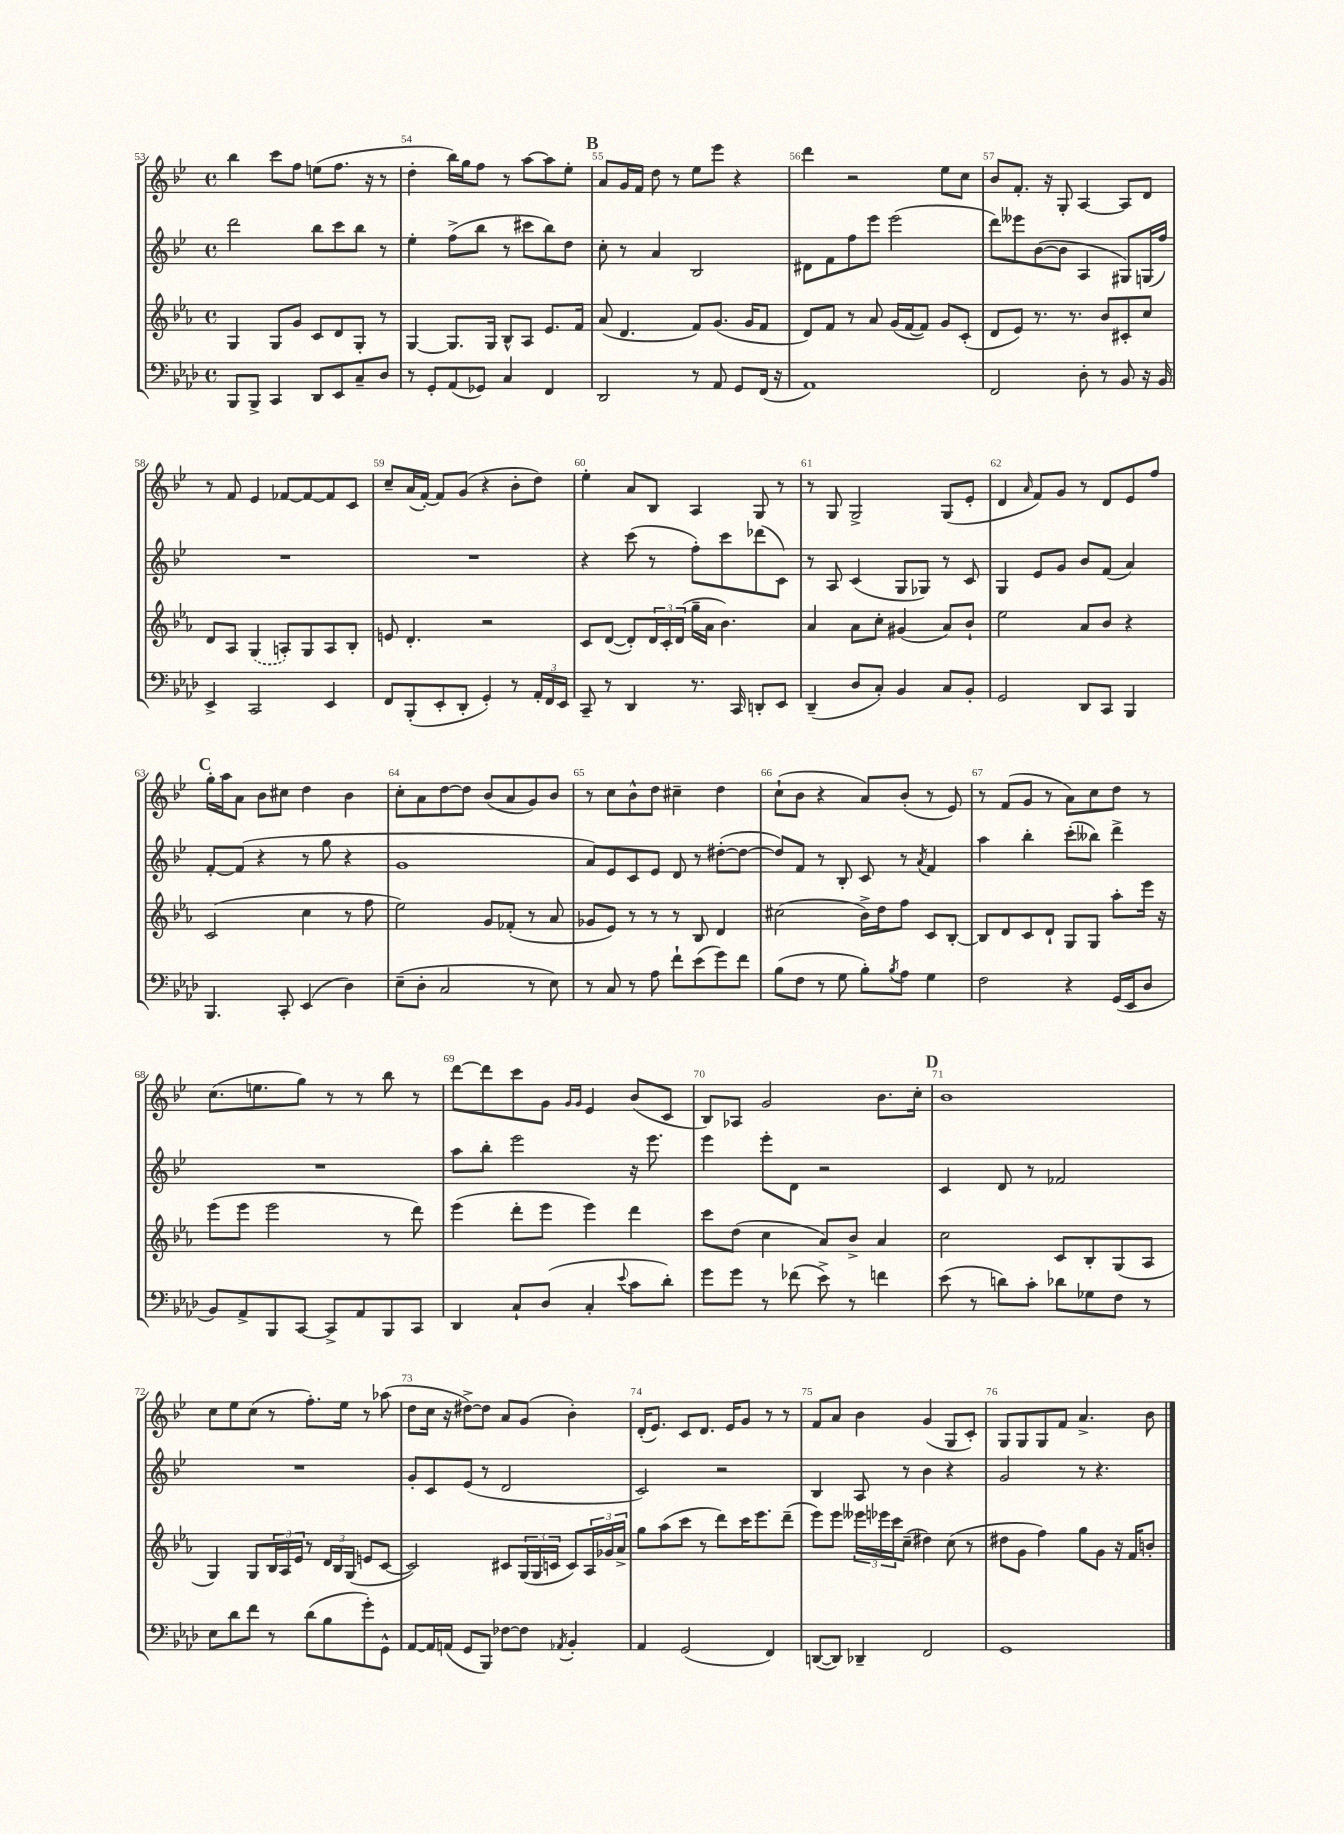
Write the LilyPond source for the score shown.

<<
\new StaffGroup <<
\new Staff = "s0" {
    \clef treble \key bes \major \defaultTimeSignature \time 4/4
    bes''4 c'''8 f''8 e''8( f''8. r16 r8 |
    d''4-. bes''16) g''16 f''8 r8 a''8~ a''8 ees''8-. |
    \mark \markup { \bold "B" } a'8 g'16 f'16 d''8 r8 ees''8 ees'''8 r4 |
    d'''4 r2 ees''8 c''8 |
    bes'8 f'8.-. r16 g8-. a4~ a8 d'8 |
    r8 f'8 ees'4 fes'8~ fes'8~ fes'8 c'8 |
    c''8-- a'16( f'16~-.) f'8 g'8( r4 bes'8-. d''8) |
    ees''4-. a'8 bes8 a4 g8 r8 |
    r8 g8 g2-> g8( ees'8-. |
    d'4 \grace { a'16 } f'8) g'8 r8 d'8 ees'8 f''8 |
    \mark \markup { \bold "C" } g''16-. a''16 a'8 bes'8 cis''8 d''4 bes'4 |
    c''8-. a'8 d''8~ d''8 bes'8( a'8 g'8) bes'8 |
    r8 c''8 bes'8-^ d''8 cis''4-- d''4 |
    c''8-!( bes'8 r4 a'8) bes'8-.( r8 ees'8) |
    r8 f'8( g'8 r8 a'8) c''8 d''8 r8 |
    c''8.( e''8. g''8) r8 r8 bes''8 r8 |
    d'''8~ d'''8 c'''8 g'8 \grace { g'16 g'16 } ees'4 bes'8( c'8 |
    bes8) aes8 g'2 bes'8. c''16-. |
    \mark \markup { \bold "D" } bes'1 |
    c''8 ees''8 c''8( r8 f''8.-.) ees''16 r8 aes''8( |
    d''8 c''16 r16 dis''8~->) dis''8 a'8 g'8( bes'4-.) |
    d'16-.( ees'8.) c'8 d'8. ees'16 g'8 r8 r8 |
    f'8 a'8 bes'4 g'4( g8 c'8-.) |
    g8 g8 g8 f'8 a'4.-> bes'8 \bar "|." |
}
\new Staff = "s1" {
    \clef treble \key bes \major \defaultTimeSignature \time 4/4
    d'''2 bes''8 c'''8 bes''8 r8 |
    ees''4-. f''8->( bes''8 r8 cis'''8 bes''8) d''8 |
    \mark \markup { \bold "B" } c''8-. r8 a'4 bes2 |
    dis'8 f'8 f''8 ees'''8 ees'''2( |
    d'''8) eeses'''8 bes'8~( bes'8 a4 gis8) g16( f''16) |
    R1 |
    R1 |
    r4 c'''8( r8 f''8-.) c'''8 des'''8( c'8) |
    r8 a8 c'4( g8 ges8) r8 c'8 |
    g4 ees'8 g'8 bes'8 f'8( a'4) |
    \mark \markup { \bold "C" } f'8~-. f'8( r4 r8 g''8 r4 |
    g'1 |
    a'8) ees'8 c'8 ees'8 d'8 r8 dis''8~-.( dis''8~ |
    dis''8) f'8 r8 bes8-. c'8 r8 \acciaccatura { a'8 } f'4 |
    a''4 bes''4-. c'''8-.( beses''8) d'''4-> |
    R1 |
    a''8 bes''8-. ees'''2 r16 ees'''8. |
    ees'''4 ees'''8-. d'8 r2 |
    \mark \markup { \bold "D" } c'4 d'8 r8 fes'2 |
    R1 |
    g'8-. c'8 ees'8( r8 d'2 |
    c'2) r2 |
    bes4 a8 r8 bes'4 r4 |
    g'2 r8 r4. \bar "|." |
}
\new Staff = "s2" {
    \clef treble \key ees \major \defaultTimeSignature \time 4/4
    g4 g8 g'8 c'8 d'8 g8-. r8 |
    g4~ g8. g16 bes8-^ aes8 ees'8. f'16 |
    \mark \markup { \bold "B" } aes'8( d'4. f'8) g'8.( g'16 f'8 |
    d'8) f'8 r8 aes'8 g'16( f'16~ f'8) g'8 c'8-.( |
    d'8 ees'8) r8. r8. bes'8 cis'8-. c''8 |
    d'8 aes8 \once \slurDashed g4( a8-.) g8 a8 bes8-. |
    e'8 d'4.-. r2 |
    c'8 d'8~( d'8-.) \tuplet 3/2 { d'16 c'16-. d'16( } g''16-- aes'16 bes'4.) |
    aes'4 aes'8 c''8-. gis'4( aes'8) bes'8-! |
    ees''2 aes'8 bes'8 r4 |
    \mark \markup { \bold "C" } c'2( c''4 r8 f''8 |
    ees''2) g'8 fes'8-.( r8 aes'8 |
    ges'8 ees'8) r8 r8 r8 bes8 d'4 |
    cis''2( bes'16->) d''16 f''8 c'8 bes8~-. |
    bes8 d'8 c'8 d'8-! g8 g8 aes''8-. ees'''16 r16 |
    ees'''8( ees'''8 ees'''2 r8 d'''8) |
    ees'''4( d'''8-. ees'''8 ees'''4) d'''4 |
    c'''8 d''8( c''4 aes'8) bes'8-> aes'4 |
    \mark \markup { \bold "D" } c''2 c'8 bes8-. g8( aes8 |
    g4) g8 \tuplet 3/2 { bes16 aes16 ees'16 } r8 \tuplet 3/2 { d'16 bes16 g16( } e'8 c'8~ |
    c'2) cis'8 \tuplet 3/2 { g16( g16 c'16 } c'8) \tuplet 3/2 { aes16 ges'16 aes'16-> } |
    g''8 aes''8( c'''8 r8 d'''8) c'''16 ees'''8. d'''8--( |
    ees'''8) ees'''8 \tuplet 3/2 { eeses'''16 ees'''16 c'''16 } c''8--( dis''4) c''8( r8 |
    dis''8 g'8 f''4) g''8 g'8 r16 f'16 b'8-. \bar "|." |
}
\new Staff = "s3" {
    \clef bass \key aes \major \defaultTimeSignature \time 4/4
    bes,,8 bes,,8-> c,4 des,8 ees,8 c8-- des8 |
    r8 g,8-. aes,8( ges,8) c4 f,4 |
    \mark \markup { \bold "B" } des,2 r8 aes,8 g,8 f,16( r16 |
    aes,1) |
    f,2 des8-. r8 bes,8 r16 bes,16 |
    ees,4-> c,2 ees,4 |
    f,8 bes,,8-.( ees,8-. des,8-. g,4-.) r8 \tuplet 3/2 { aes,16-. f,16 ees,16 } |
    c,8-- r8 des,4 r8. c,16 d,8-. ees,8 |
    des,4--( des8 c8-.) bes,4 c8 bes,8-. |
    g,2 des,8 c,8 bes,,4 |
    \mark \markup { \bold "C" } bes,,4. c,8-. ees,4( des4) |
    ees8--( des8-. c2 r8 ees8) |
    r8 c8 r8 aes8 f'8-! ees'8( g'8) f'8 |
    bes8( f8 r8 g8 bes8-.) \acciaccatura { bes8 } aes8 g4 |
    f2 r4 g,16( ees,16 des8 |
    bes,8) aes,8-> bes,,8 c,8~ c,8-> aes,8 bes,,8 c,8 |
    des,4 c8-! des8( c4-. \appoggiatura { ees'8 } c'8 des'8-.) |
    g'8 g'8 r8 fes'8( ees'8->) r8 f'4 |
    \mark \markup { \bold "D" } ees'8( r8 d'8) c'8-. des'8 ges8 f8 r8 |
    ees8 des'8 f'8 r8 des'8( bes8 g'8-.) g,8-^ |
    aes,8~ aes,16 a,16( g,8 bes,,8) fes8~ fes8 \acciaccatura { aes,8 } bes,4-. |
    aes,4 g,2( f,4) |
    d,8~( d,8) des,4-- f,2 |
    g,1 \bar "|." |
}
>>
>>
\layout { \context { \Score currentBarNumber = #53 \override BarNumber.break-visibility = ##(#f #t #t) barNumberVisibility = #all-bar-numbers-visible } }
